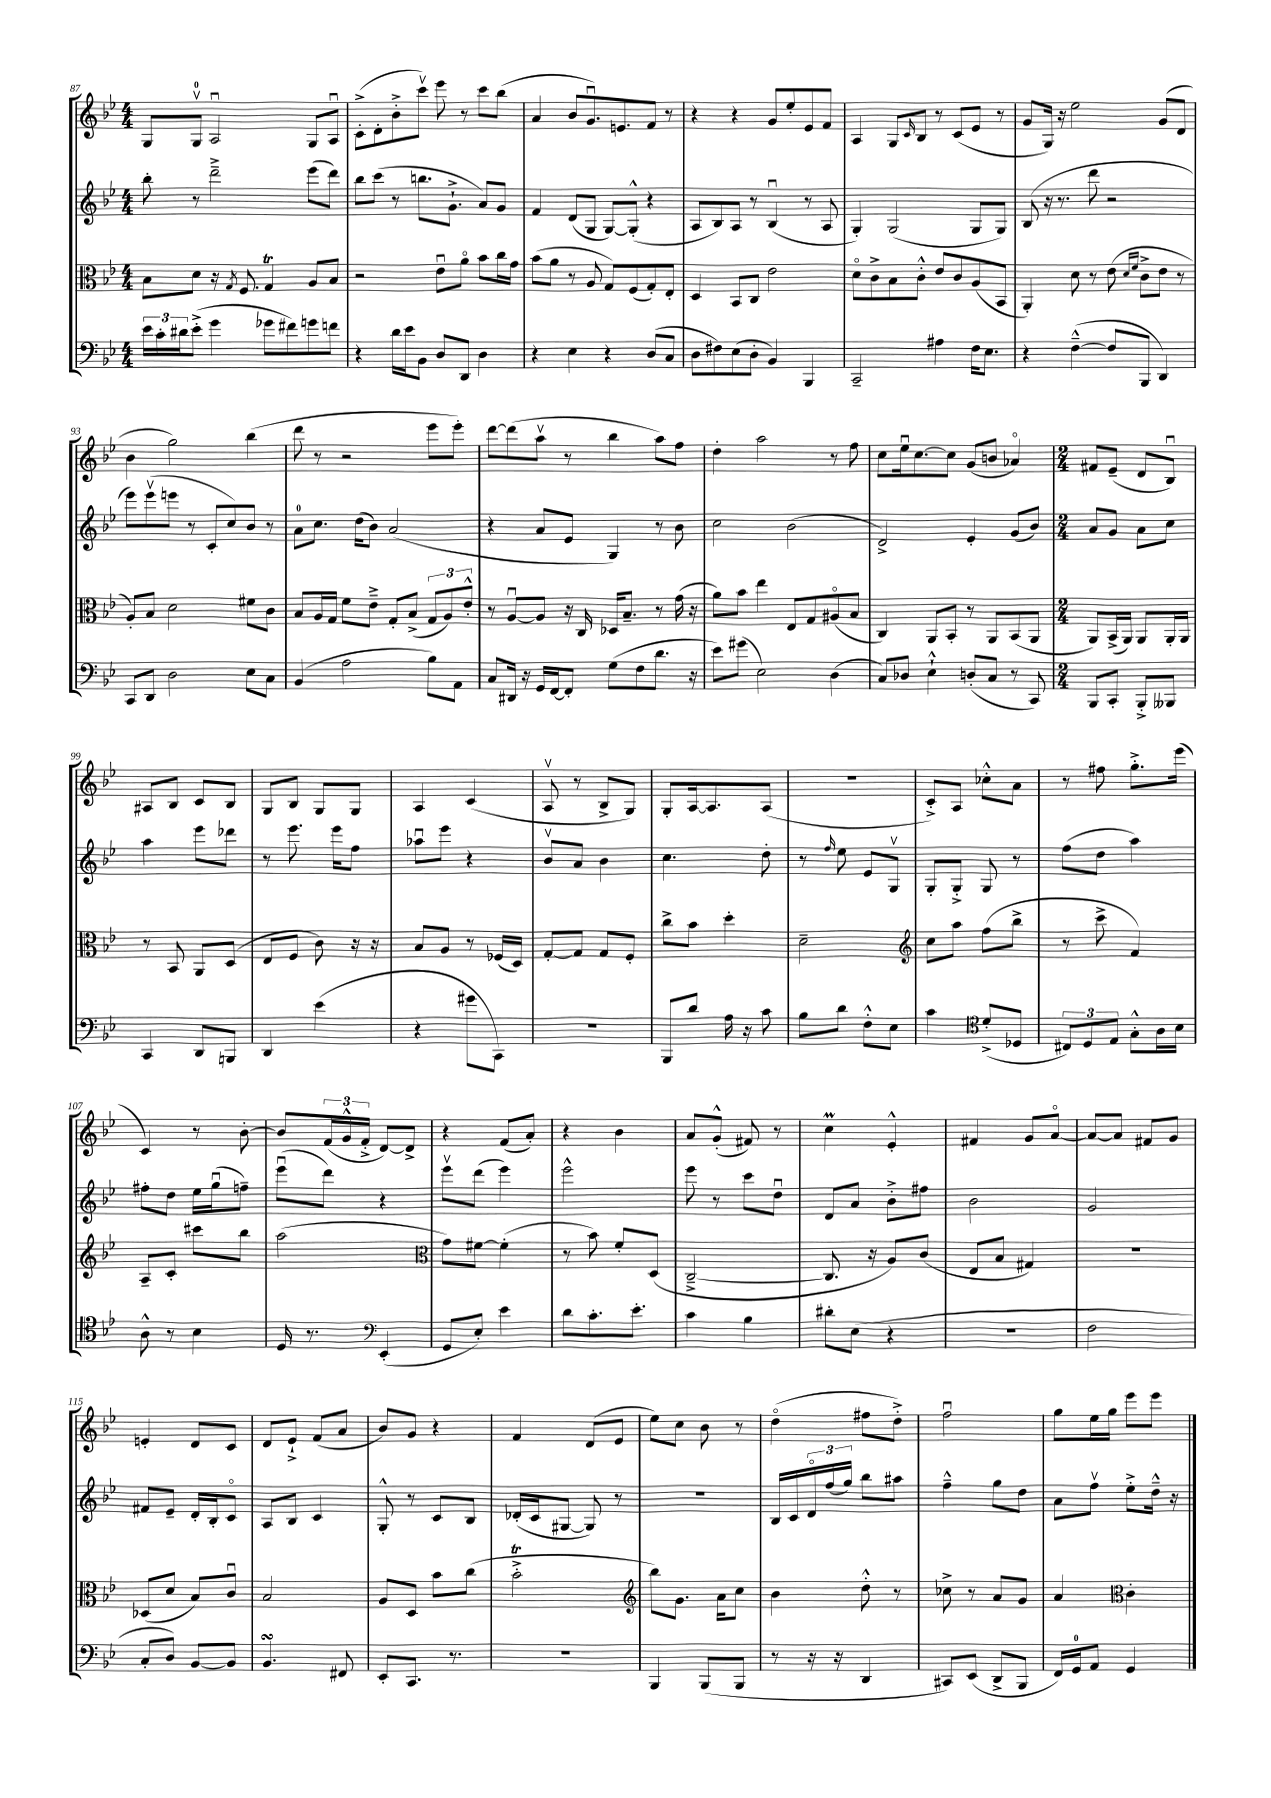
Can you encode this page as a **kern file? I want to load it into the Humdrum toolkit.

**kern	**kern	**kern	**kern
*part4	*part3	*part2	*part1
*staff4	*staff3	*staff2	*staff1
*clefF4	*clefC3	*clefG2	*clefG2
*k[b-e-]	*k[b-e-]	*k[b-e-]	*k[b-e-]
*M4/4	*M4/4	*M4/4	*M4/4
=87	=87	=87	=87
24e-\LL	8B-\L	8bb-'\	8G/L
24c'\	.	.	.
24d#X\J	.	.	.
(8e-'^\J	8d\J	8r	8Gv/J
4g\	16r	2ddd~^\	2Au/
.	8qG/	.	.
.	8.F/	.	.
8g-X\L	4GT/	.	.
8f#X\)	.	.	.
8gn\	8A/L	(8eee-\L	8G/L
8fn\J	8B-/J	8ddd\J)	8Au/J
=88	=88	=88	=88
4r	2r	8bb-\L	(8c'^\L
.	.	(8ccc\J	8d'\
16d\LL	.	8r	8b-'^\
16e-\J	.	.	.
8BB-\J	.	8.bbn\L	8cccv\J)
8D/L	8e-u\L	.	8eee-\
.	.	8.g`^\J	.
8DD/J	8a\J	.	8r
4D\	8b-\L	8a/L)	8ccc\L
.	16cc\L	8g/J	(8bb-\J
.	16g\JJ	.	.
=89	=89	=89	=89
4r	(8b-\L	4f/	4a/
.	8a\J	.	.
4E-\	8r	(8d/L	8b-/L
.	8A/	8G/J	8.gu/)
4r	8G/L)	[8G/L)	.
.	.	.	8.en/
.	(8F/	(8G'^^/J]	.
(8D/L	8G'/)	4r	8f/J
8C/J	8E-'/J	.	8r
=90	=90	=90	=90
8D\L	4D/	8A/L	4r
8F#X\)	.	8B-/)	.
(8E-\	8BB-/L	8A/J	4r
8D'\J	8C/J	8r	.
4BB-/)	2e-\	(4B-u/	8g/L
.	.	.	8ee-'/
4BBB-/	.	8r	8e-/
.	.	8A/	8f/J
=91	=91	=91	=91
2CC~/	8d\L	4G'/)	4A/
.	8c^\	.	.
.	8B-\	(2G/	8G/L
.	.	.	16qqc/
.	8c'^^\J	.	8B-/J
4A#X\	8e-/L	.	8r
.	8c/	.	(8c/L
16F\KL	(8A/	8G/L	8e-/J
8.E-\J	.	.	.
.	8BB-/J	8G/J)	8r
=92	=92	=92	=92
4r	4AA'/)	(8B-/	8g/L
.	.	16r	16G/Jk)
.	.	8.r	16r
([4F~^^\	8d\	.	2ee-\
.	8r	8ddd\	.
8F/L]	(8e-\	2r	.
.	16qqd/LL	.	.
.	16qqf/JJ	.	.
8BBB-/J	8c^\L	.	.
4DD/)	8e-\J	.	(8g/L
.	8r	.	8d/J
!!LO:LB:g=z
=93	=93	=93	=93
8CC/L	8A'/L)	8eee-\L)	4b-\
8DD/J	8B-/J	(8eee-v\	.
2D\	2d\	8eeen\J	2gg\)
.	.	8r	.
.	.	8c'/L	.
.	.	8cc/)	.
8E-\L	8f#X\L	8b-/J	(4bb-\
8C\J	8c\J	8r	.
=94	=94	=94	=94
(4BB-/	8B-/L	8a\L	8ddd\
.	16A/L	8.cc\J	8r
.	16G/JJ	.	.
2A\	8f\L	.	2r
.	.	(16dd\KL	.
.	8e-~^\J	8b-\J)	.
.	8G'/L	(2a/	.
.	(8B-^/J	.	.
8B-\L)	12G/L	.	8eee-\L
.	12A/)	.	.
8AA\J	.	.	8eee-'\J)
.	12e-'^^/J	.	.
=95	=95	=95	=95
8C/L	8r	4r	[8ddd\L
16DD#X/Jk	[8Au/L	.	(8ddd\]
16r	.	.	.
16GG/LL	8A/J]	8a/L	8aav\J
[16FF/J	.	.	.
8FF'/J]	16r	8e-/J	8r
.	16C/	.	.
(8G\L	16D-X/KL	4G/)	4bb-\
.	8.B-~/J	.	.
8F\	.	.	.
8.d\J	8r	8r	8aa\L)
.	(16g\	8b-\	8ff\J
16r	16r	.	.
=96	=96	=96	=96
8e-\L)	8a\L)	2cc\	4dd'\
(8g#X\J	8b-\J	.	.
2E-\)	4ee-\	.	2aa\
.	8E-/L	(2b-\	.
.	8G/	.	.
(4D\	(8A#X/	.	8r
.	8B-/J	.	8ff\
=97	=97	=97	=97
8C/L)	4C/)	2d^/)	8cc\L
8D-X/J	.	.	16ee-u\k
.	.	.	[8.cc\
4E-`^^\	8AA/L	.	.
.	8BB-'/J	.	8cc\J]
(8Dn'/L	8r	4e-'/	(8g/L
8C/J	8AA/L	.	8bn/J
8r	(8BB-/	(8g/L	4a-X/)
8CC/)	8AA/J	8b-/J)	.
=98	=98	=98	=98
*M2/4	*M2/4	*M2/4	*M2/4
8BBB-/L	8AA/L)	8a/L	8f#X/L
8CC'/J	(16BB-^/L	8g/J	(8e-~/J
.	16AA/JJ)	.	.
8BBB-'^/L	8AA/L	8a\L	8d/L
8BBB--X/J	16AA'/L	8cc\J	8B-u/J)
.	16AA/JJ	.	.
!!LO:LB:g=z
=99	=99	=99	=99
4CC/	8r	4aa\	8A#X/L
.	8BB-/	.	8B-/J
8DD/L	8AA/L	8eee-\L	8c/L
8BBBn/J	(8D/J	8ddd-X\J	8B-/J
=100	=100	=100	=100
4DD/	8E-/L	8r	8G/L
.	8F/J	8.eee-\	8B-/J
(4e-\	8c\)	.	8G/L
.	.	16eee-\KL	.
.	16r	8ff\J	8G/J
.	16r	.	.
=101	=101	=101	=101
4r	8B-/L	8aa-Xu\L	4A/
.	8A/J	8eee-\J	.
8g#X\L	8r	4r	(4c/
8CC\J)	(16F-X/LL	.	.
.	16D/JJ)	.	.
=102	=102	=102	=102
2r	[8G'/L	8b-v/L	8Av/
.	8G/J]	8a/J	8r
.	8G/L	4b-\	8B-^/L
.	8F'/J	.	8G/J)
=103	=103	=103	=103
8BBB-/L	8cc^\L	4.cc\	8G'/L
8d/J	8b-\J	.	[16A/k
.	.	.	8.A/]
16A\	4dd'\	.	.
16r	.	.	.
8c\	.	8dd'\	(8A/J
=104	=104	=104	=104
8B-\L	2d~\	8r	2r
.	.	16qqff/	.
8d\J	.	8ee-\	.
8F'^^\L	.	8e-/L	.
8E-\J	.	8Gv/J	.
=105	=105	=105	=105
*	*clefG2	*	*
4c\	8cc\L	8G'/L	8c'^/L)
.	8aa\J	8G'^/J	8A/J
*clefC4	*	*	*
(8d'^/L	(8ff\L	8G/	8cc-X'^^\L
8D-X/J	8bb-^\J	8r	8a\J
=106	=106	=106	=106
12C#X/L)	8r	(8ff\L	8r
12D/	.	.	.
.	8ccc^\	8dd\J	8ff#X\
12E-/J	.	.	.
8G'^^\L	4f/)	4aa\)	8.gg'^\L
16A\L	.	.	.
16B-\JJ	.	.	(16eee-\Jk
!!LO:LB:g=z
=107	=107	=107	=107
8A^^\	8A~/L	8ff#X'\L	4c/)
8r	8c'/J	8dd\J	.
4B-\	8ccc#X\L	16ee-\LL	8r
.	.	(16ggu\J	.
.	8bb-\J	8ffn~\J)	[8b-'\
=108	=108	=108	=108
16D/	(2aa\	(8eee-u\L	8b-/L]
8.r	.	.	.
.	.	8ddd\J)	(24f/L
.	.	.	24g^^/
.	.	.	24f'^/JJ
*clefF4	*	*	*
(4EE-'/	.	4r	[8d/L)
.	.	.	8d^/J]
=109	=109	=109	=109
*	*clefC3	*	*
8GG/L	8g\L)	8eee-v\L	4r
8E-'/J)	[8f#X\J	(8ddd\J	.
4e-\	(4f#'\]	4eee-\)	(8f/L
.	.	.	8a'/J)
=110	=110	=110	=110
8d\L	8r	2eee-^^\	4r
8.c'\	8b-\)	.	.
.	8f'/L	.	4b-\
8.e-'\J	.	.	.
.	(8D/J	.	.
=111	=111	=111	=111
4c\	[2C~^/	8eee-\	8a/L
.	.	8r	(8g'^^/J
4B-\	.	8ccc\L	8f#X/)
.	.	8ddu\J	8r
=112	=112	=112	=112
8d#X'\L	8.C/]	8d/L	4ccM\
(8E-\J	.	8a/J	.
.	16r	.	.
4r	8A/L)	8b-'^\L	4e-'^^/
.	(8c/J	8ff#X\J	.
=113	=113	=113	=113
2r	8E-/L	2b-\	4f#X/
.	8B-/J	.	.
.	4G#X/)	.	8g/L
.	.	.	[8a/J
=114	=114	=114	=114
2F\	2r	2g/	8a/L_
.	.	.	8a/J]
.	.	.	8f#X/L
.	.	.	8g/J
!!LO:LB:g=z
=115	=115	=115	=115
8C'/L	(8D-X/L	8f#X/L	4en'/
8D/J)	8d/J	8e-~/J	.
[8BB-/L	8B-/L)	16d'/LL	8d/L
.	.	16B-'/J	.
8BB-/J]	8cu/J	8c/J	8c/J
=116	=116	=116	=116
4.BB-sSSs/	2B-/	8A/L	8d/L
.	.	8B-/J	8e-`^/J
.	.	4c/	(8f/L
8FF#X/	.	.	8a/J
=117	=117	=117	=117
8EE-'/L	8A/L	8G'^^/	8b-/L)
8.CC/J	8D/J	8r	8g/J
.	8b-\L	8c/L	4r
8.r	.	.	.
.	(8cc\J	8B-/J	.
=118	=118	=118	=118
2r	2b-T'^\	(16d-X'/LL	4f/
.	.	16c/J	.
.	.	[8G#X/J	.
.	.	8G#/])	(8d/L
.	.	8r	8e-/J
=119	=119	=119	=119
*	*clefG2	*	*
4BBB-/	8bb-\L)	2r	8ee-\L)
.	8.g\J	.	8cc\J
(8BBB-/L	.	.	8b-\
.	16a\KL	.	.
8BBB-/J	8cc\J	.	8r
=120	=120	=120	=120
8r	4b-\	16B-/LL	(4dd\
.	.	16c/	.
16r	.	24d/	.
.	.	(24ff/	.
16r	.	.	.
.	.	24gg/JJ)	.
4DD/	8dd'^^\	8bb-\L	8ff#X\L
.	8r	8aa#X\J	8dd'^\J)
=121	=121	=121	=121
8CC#X/L)	8cc-X^\	4ff~^^\	2ffu\
(8EE-/J	8r	.	.
8DD^/L	8a/L	8gg\L	.
8BBB-/J	8g/J	8dd\J	.
=122	=122	=122	=122
16FF/LL)	4a/	8a\L	8gg\L
16GG/J	.	.	.
8AA/J	.	8ffv\J	16ee-\L
.	.	.	16gg\JJ
*	*clefC3	*	*
4GG/	4c'\	8ee-'^\L	8eee-\L
.	.	16dd~^^\Jk	8eee-\J
.	.	16r	.
==	==	==	==
*-	*-	*-	*-
